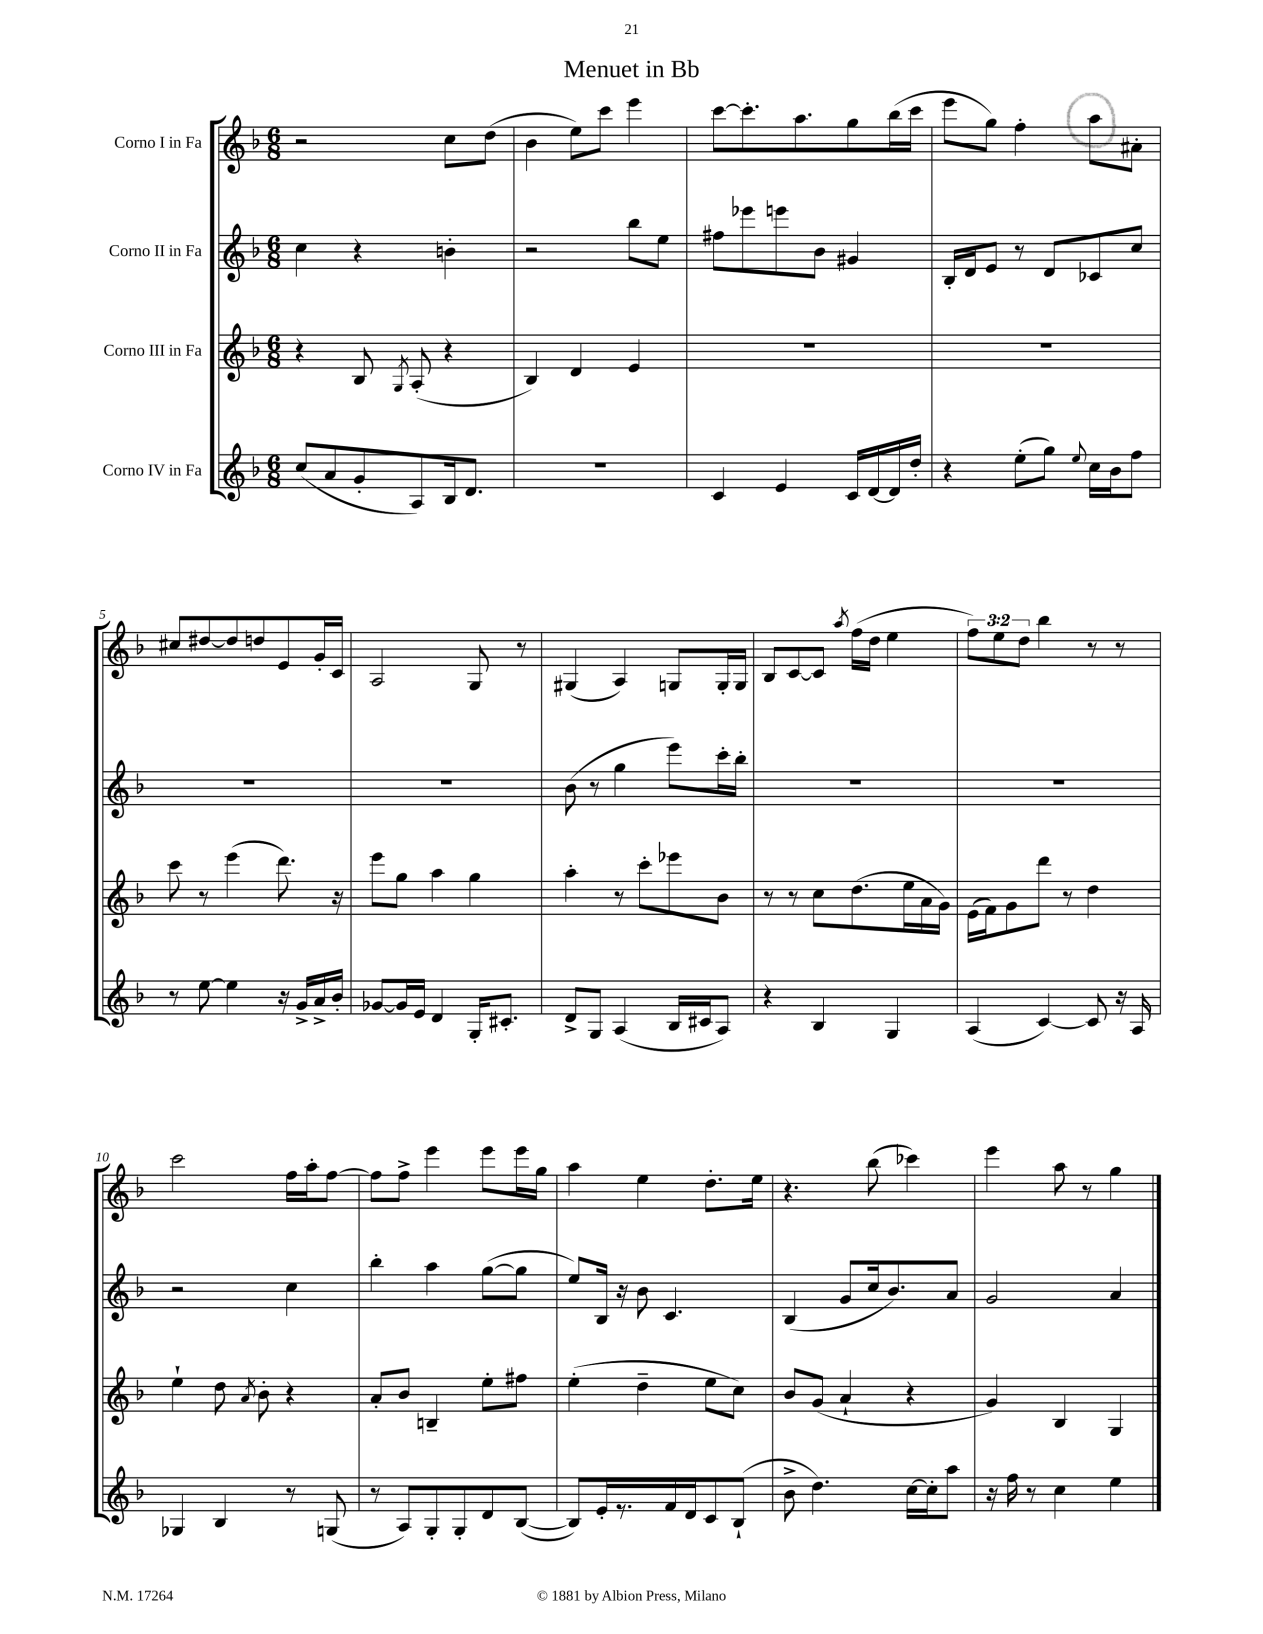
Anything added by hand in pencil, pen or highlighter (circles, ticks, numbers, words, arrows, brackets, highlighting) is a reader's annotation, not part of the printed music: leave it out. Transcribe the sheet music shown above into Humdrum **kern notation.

**kern	**kern	**kern	**kern
*staff4	*staff3	*staff2	*staff1
*clefG2	*clefG2	*clefG2	*clefG2
*k[b-]	*k[b-]	*k[b-]	*k[b-]
*M6/8	*M6/8	*M6/8	*M6/8
(8cc	4r	4cc	2r
8a	.	.	.
8g'	8B-	4r	.
.	8qG	.	.
8A)	(8A'	.	.
16B-	4r	4b'	8cc
8.d	.	.	.
.	.	.	(8dd
=	=	=	=
2.r	4B-)	2r	4b-
.	4d	.	8ee)
.	.	.	8ccc
.	4e	8bb-	4eee
.	.	8ee	.
=	=	=	=
4c	2.r	8ff#	[8ccc
.	.	8eee-	8.ccc']
4e	.	8eee	.
.	.	.	8.aa
.	.	8b-	.
16c	.	4g#	8gg
[16d	.	.	.
16d]	.	.	(16bb-
16dd'	.	.	16ccc
=	=	=	=
4r	2.r	16B-'	8eee
.	.	16d	.
.	.	8e	8gg)
(8ee'	.	8r	4ff'
8gg)	.	8d	.
8qqee	.	.	.
16cc	.	8c-	8aa
16b-	.	.	.
8ff	.	8cc	8a#'
=	=	=	=
8r	8ccc	2.r	8cc#
[8ee	8r	.	[8dd#
4ee]	(4eee	.	8dd#]
.	.	.	8dd
16r	8.ddd)	.	8e
16g^	.	.	.
16a^	.	.	16g'
16b-'	16r	.	16c
=	=	=	=
[8g-	8eee	2.r	2A
16g-]	8gg	.	.
16e	.	.	.
4d	4aa	.	.
16G'	4gg	.	8G
8.c#'	.	.	.
.	.	.	8r
=	=	=	=
8d^	4aa'	(8b-	(4G#
8G	.	8r	.
(4A	8r	4gg	4A)
.	8ccc'	.	.
16B-	8eee-	8eee)	8G
16c#	.	.	.
8A)	8b-	16ccc'	16G'
.	.	16bb-'	16G
=	=	=	=
4r	8r	2.r	8B-
.	8r	.	[8c
4B-	8cc	.	8c]
.	.	.	8qaa
.	(8.dd	.	(16ff
.	.	.	16dd
4G	.	.	4ee
.	16ee	.	.
.	16a	.	.
.	16g)	.	.
=	=	=	=
(4A	(16e	2.r	12ff)
.	16f)	.	.
.	.	.	12ee
.	8g	.	.
.	.	.	12dd
[4c)	8ddd	.	4bb-
.	8r	.	.
8c]	4dd	.	8r
16r	.	.	8r
16A	.	.	.
=	=	=	=
4G-	4ee`	2r	2ccc
4B-	8dd	.	.
.	8qa	.	.
.	8b-'	.	.
8r	4r	4cc	16ff
.	.	.	16aa'
(8G	.	.	[8ff
=	=	=	=
8r	8a'	4bb-'	8ff]
8A)	8b-	.	8ff^
8G'	4B~	4aa	4eee
8G'	.	.	.
8d	8ee'	([8gg	8eee
([8B-	8ff#	8gg]	16eee
.	.	.	16gg
=	=	=	=
8B-])	(4ee'	8ee)	4aa
16e'	.	16B-	.
8.r	.	16r	.
.	4dd~	8b-	4ee
16f	.	4.c	.
16d	.	.	.
8c	8ee	.	8.dd'
(8B-`	8cc)	.	.
.	.	.	16ee
=	=	=	=
8b-^	8b-	(4B-	4.r
4.dd)	(8g	.	.
.	4a`	8g	.
.	.	16cc	(8bb-
.	.	8.b-)	.
[16cc	4r	.	4ccc-)
16cc']	.	.	.
8aa	.	8a	.
=	=	=	=
16r	4g)	2g	4eee
16ff	.	.	.
8r	.	.	.
4cc	4B-	.	8aa
.	.	.	8r
4ee	4G	4a	4gg
==	==	==	==
*-	*-	*-	*-
